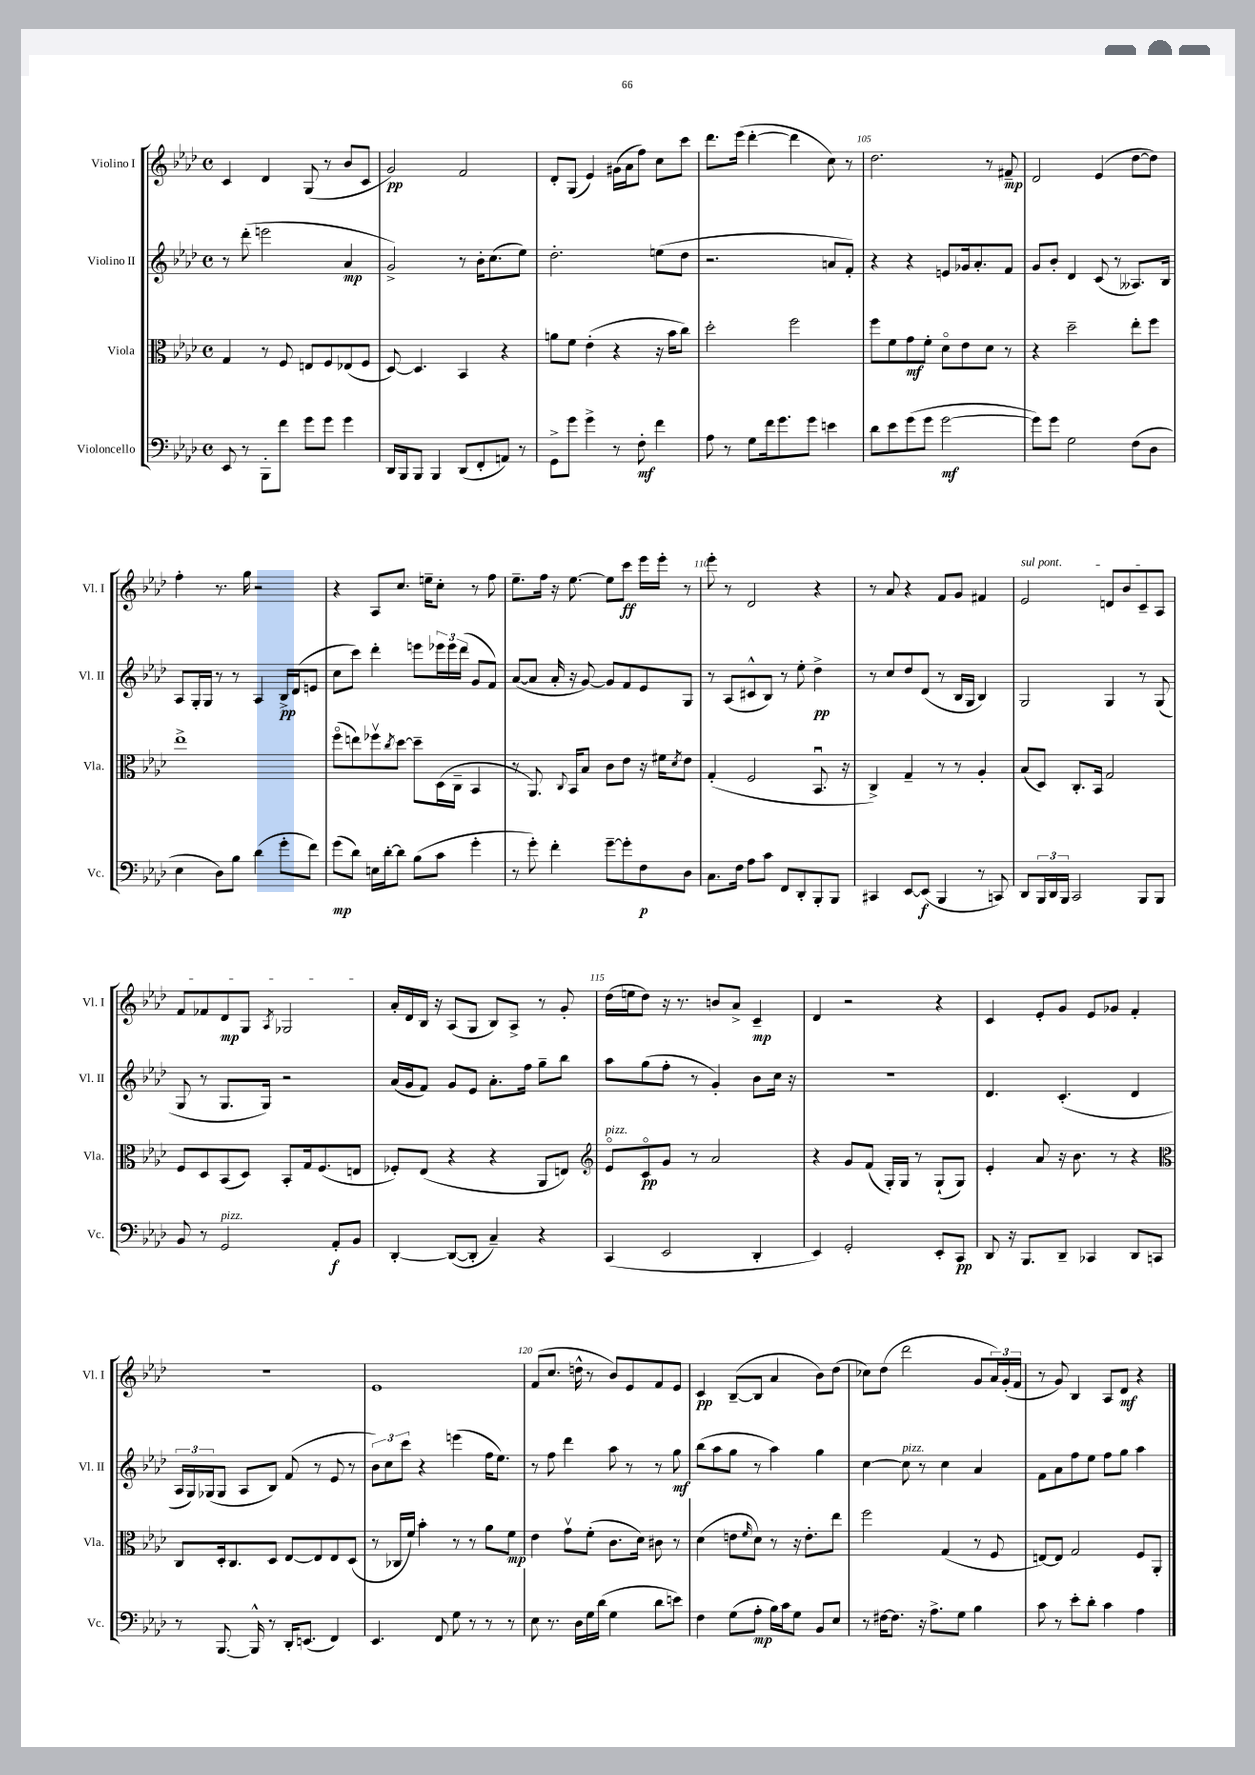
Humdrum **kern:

**kern	**kern	**kern	**kern
*staff4	*staff3	*staff2	*staff1
*clefF4	*clefC3	*clefG2	*clefG2
*k[b-e-a-d-]	*k[b-e-a-d-]	*k[b-e-a-d-]	*k[b-e-a-d-]
*M4/4	*M4/4	*M4/4	*M4/4
*met(c)	*met(c)	*met(c)	*met(c)
8EE-	4G	8r	4c
8r	.	(8ddd-'	.
8BBB-'	8r	2eee	4d-
8f	8F	.	.
8g	8E	.	(8G
8g	8F	.	8r
4g	(8E-	4a-	8b-
.	8F	.	8c
=	=	=	=
16DD-	[8D-)	2g^)	2g)
16BBB-	.	.	.
8BBB-	4.D-]	.	.
4BBB-	.	.	.
(8DD-	4BB-	8r	2f
8FF'	.	16b-'	.
.	.	(8.cc	.
8AA)	4r	.	.
8r	.	8ee-)	.
=	=	=	=
8GG^	8a	2.dd-'	8d-'
8g	8f	.	(8G
4g^	(4e-'	.	4e-)
8r	4r	.	(16g#
.	.	.	16a-
8F'	.	.	8ff)
4f	16r	(8ee	8cc
.	16b-	.	.
.	8cc)	8dd-	8ccc
=	=	=	=
8A-	2dd-'	2.r	8.ddd-
8r	.	.	.
.	.	.	(16eee-
8G	.	.	[4ddd-'
16f	.	.	.
8.g	.	.	.
.	2ff	.	4ddd-]
8g	.	.	.
4e	.	8a	8cc)
.	.	8f')	8r
=	=	=	=
8d-	8ff	4r	2.dd-
8e-	8f	.	.
(8g	8g	4r	.
8g	8f'	.	.
[2g	8d-o	8e	.
.	8e-	16g-	.
.	.	8.a-'	.
.	8d-	.	8r
.	8r	8f	8f#~
=	=	=	=
8g])	4r	8g	2d-
8g	.	8b-'	.
2G	2dd-~	4d-	.
.	.	(8c	(4e-
.	.	8r	.
(8F	8ee-'	8.A--)	[8dd-
8D-	8ff	.	8dd-])
.	.	16B-	.
=	=	=	=
4E-	1ee-^	8A-	4ff'
.	.	16G'	.
.	.	16G	.
8D-)	.	8r	8.r
8B-	.	8r	.
.	.	.	16gg
(4d-	.	4A-	2r
8g'	.	16B-^	.
.	.	(16d-	.
8f)	.	8e	.
=	=	=	=
(8g	(8ffo	8cc	4r
8d-)	8ee)	8ccc)	.
16E	8ff-v	4ddd-'	8A-
[16d-'	.	.	.
.	8qcc	.	.
8d-]	[8dd-	.	8.cc
(8B-	8dd-~]	8eee	.
.	.	.	16ee~
8c	(16D-	24eee-	8cc'
.	.	24eee-	.
.	16C~	.	.
.	.	(24ddd-	.
4g'	4BB-	8g	8r
.	.	8f)	8ff
=	=	=	=
8r	8r	([8a-	8.ee-~
8g')	8.AA-)	8a-]	.
.	.	.	16ff
4f'	.	16a-'	16r
.	8qqC	.	.
.	16BB-	16r	[8.ee-
.	8B-	[8g)	.
[8g~	8c	8g]	8ee-]
8g']	8e-	8f	8ccc
8F	16r	8e-	16eee-
.	16f#	.	16eee-'
.	8qd-	.	.
8D-	8e-	8G	8r
=	=	=	=
8.C	(4G'	8r	8eee-'
.	.	(8A-	8r
16F	.	.	.
8A-	2F	8c#^^	2d-
8c	.	8B-)	.
8FF	.	8r	.
8DD-'	.	8ee-'	.
8BBB-'	8.BB-u	4dd-^	4r
8BBB-	.	.	.
.	16r	.	.
=	=	=	=
4CC#	4C^)	8r	8r
.	.	8cc	8a-
[8EE-	4G~	8dd-	4r
(8EE-]	.	(8d-	.
4BBB-	8r	8r	8f
.	8r	16B-	8g
.	.	16G	.
8r	4A-'	4B-)	4f#
8CC)	.	.	.
=	=	=	=
8DD-	(8B-	2G	2e-
24BBB-	8D-)	.	.
24DD-	.	.	.
24BBB-	.	.	.
2CC	8.C'	.	.
.	16BB-	.	.
.	2G	4G	8d
.	.	.	8b-
8BBB-	.	8r	8c~
8BBB-	.	(8G	8A-
=	=	=	=
8BB-	8F	8G	8f
8r	8D-	8r	8f-
2GG	(8BB-	8.G	8d-
.	8D-)	.	8G
.	.	16G)	.
.	.	.	8qA-
.	8BB-'	2r	2G-
.	16G	.	.
.	(8.F	.	.
8AA-'	.	.	.
8BB-	8E	.	.
=	=	=	=
[4DD-'	8F-')	(16a-	16a-'
.	.	16g	16d-
.	(8E-	8f)	16B-
.	.	.	16r
(8DD-_	4r	8g	(8A-
8DD-']	.	8e-	8G
4C~)	4r	8.a-'	8B-)
.	.	.	8A-^
.	.	16ff	.
4r	8AA-	8gg~	8r
.	8E)	8bb-	8g'
=	=	=	=
*	*clefG2	*	*
(4CC	8e-o	8aa-	(16dd-
.	.	.	16ee
.	8co	(8gg	8dd-)
2EE-	8g	8ff'	16r
.	.	.	8.r
.	8r	8r	.
.	2a-	4g')	8b
.	.	.	8a-^
4DD-'	.	8b-	4c~
.	.	16cc	.
.	.	16r	.
=	=	=	=
4EE-)	4r	1r	4d-
2GG'	8g	.	2r
.	(8f	.	.
.	16G')	.	.
.	16G	.	.
.	8r	.	.
8EE-'	(8G`	.	4r
8CC	8G)	.	.
=	=	=	=
8DD-	4e-'	4.d-	4c
16r	.	.	.
8.BBB-	.	.	.
.	8a-	.	8e-'
8DD-~	16r	(4.c'	8g
.	8.b-	.	.
4CC-	.	.	8e-
.	8r	.	8g-
8DD-	4r	4d-	4f'
8CC	.	.	.
=	=	=	=
*	*clefC3	*	*
8r	8C	24A-	1r
.	.	24G)	.
.	.	(24G-	.
[8.BBB-	16D-'	8G-	.
.	8.C	.	.
.	.	8A-	.
16BBB-^^]	.	.	.
8r	8D-	8B-)	.
16DD-'	[8E-	(8f	.
(8.EE	.	.	.
.	8E-]	8r	.
4FF)	8E-	8e-	.
.	(8D-	8r	.
=	=	=	=
4.EE-	8r	12b-)	1e-
.	.	12cc	.
.	16C-	.	.
.	.	12ccc	.
.	16f)	.	.
.	4b-'	4r	.
8FF	.	.	.
8G	8r	(4eee	.
8r	8r	.	.
8r	8a-	16ff	.
.	.	8.ee-)	.
8r	8f	.	.
=	=	=	=
8E-	4e-	8r	(8f
8.r	.	8ff	8.cc
.	8gv	4ddd-	.
16D-	.	.	16dd^^
16G	(8f'	.	8r
(16d-	.	.	.
4G	8.c	8aa-	8b-)
.	.	8r	8e-
.	16d-)	.	.
8d-	8c#	8r	8f
8e)	8r	8gg	8e-
=	=	=	=
4F	(4d-	(8bb-	4c
.	.	8aa-	.
(8G	8e	8gg	([8B-~
.	16qqf	.	.
8A-'	8d-)	8r	8B-]
16B-)	8r	4aa-)	4a-
16c	.	.	.
8G	16r	.	.
.	8.e'	.	.
8BB-	.	4gg	8b-)
8E-	8ee-	.	(8dd-
=	=	=	=
8r	2ff	[4cc	8cc-)
[16F#	.	.	(8dd-
8.F#]	.	.	.
.	.	8cc]	2ddd-
16r	.	8r	.
8.A-^	.	.	.
.	(4G	4cc	.
8G	.	.	.
4B-	8r	4a-	8g
.	8F	.	24a-)
.	.	.	(24g'
.	.	.	24f
=	=	=	=
8c	[8E)	8f	8r
8r	8E]	8a-	8g)
8e-'	2G	8ff	4B-
8d-'	.	8ee-	.
4c	.	8ff	8A-
.	.	8gg	8d-
4A-	8F	4aa-	4r
.	8AA-'	.	.
==	==	==	==
*-	*-	*-	*-
